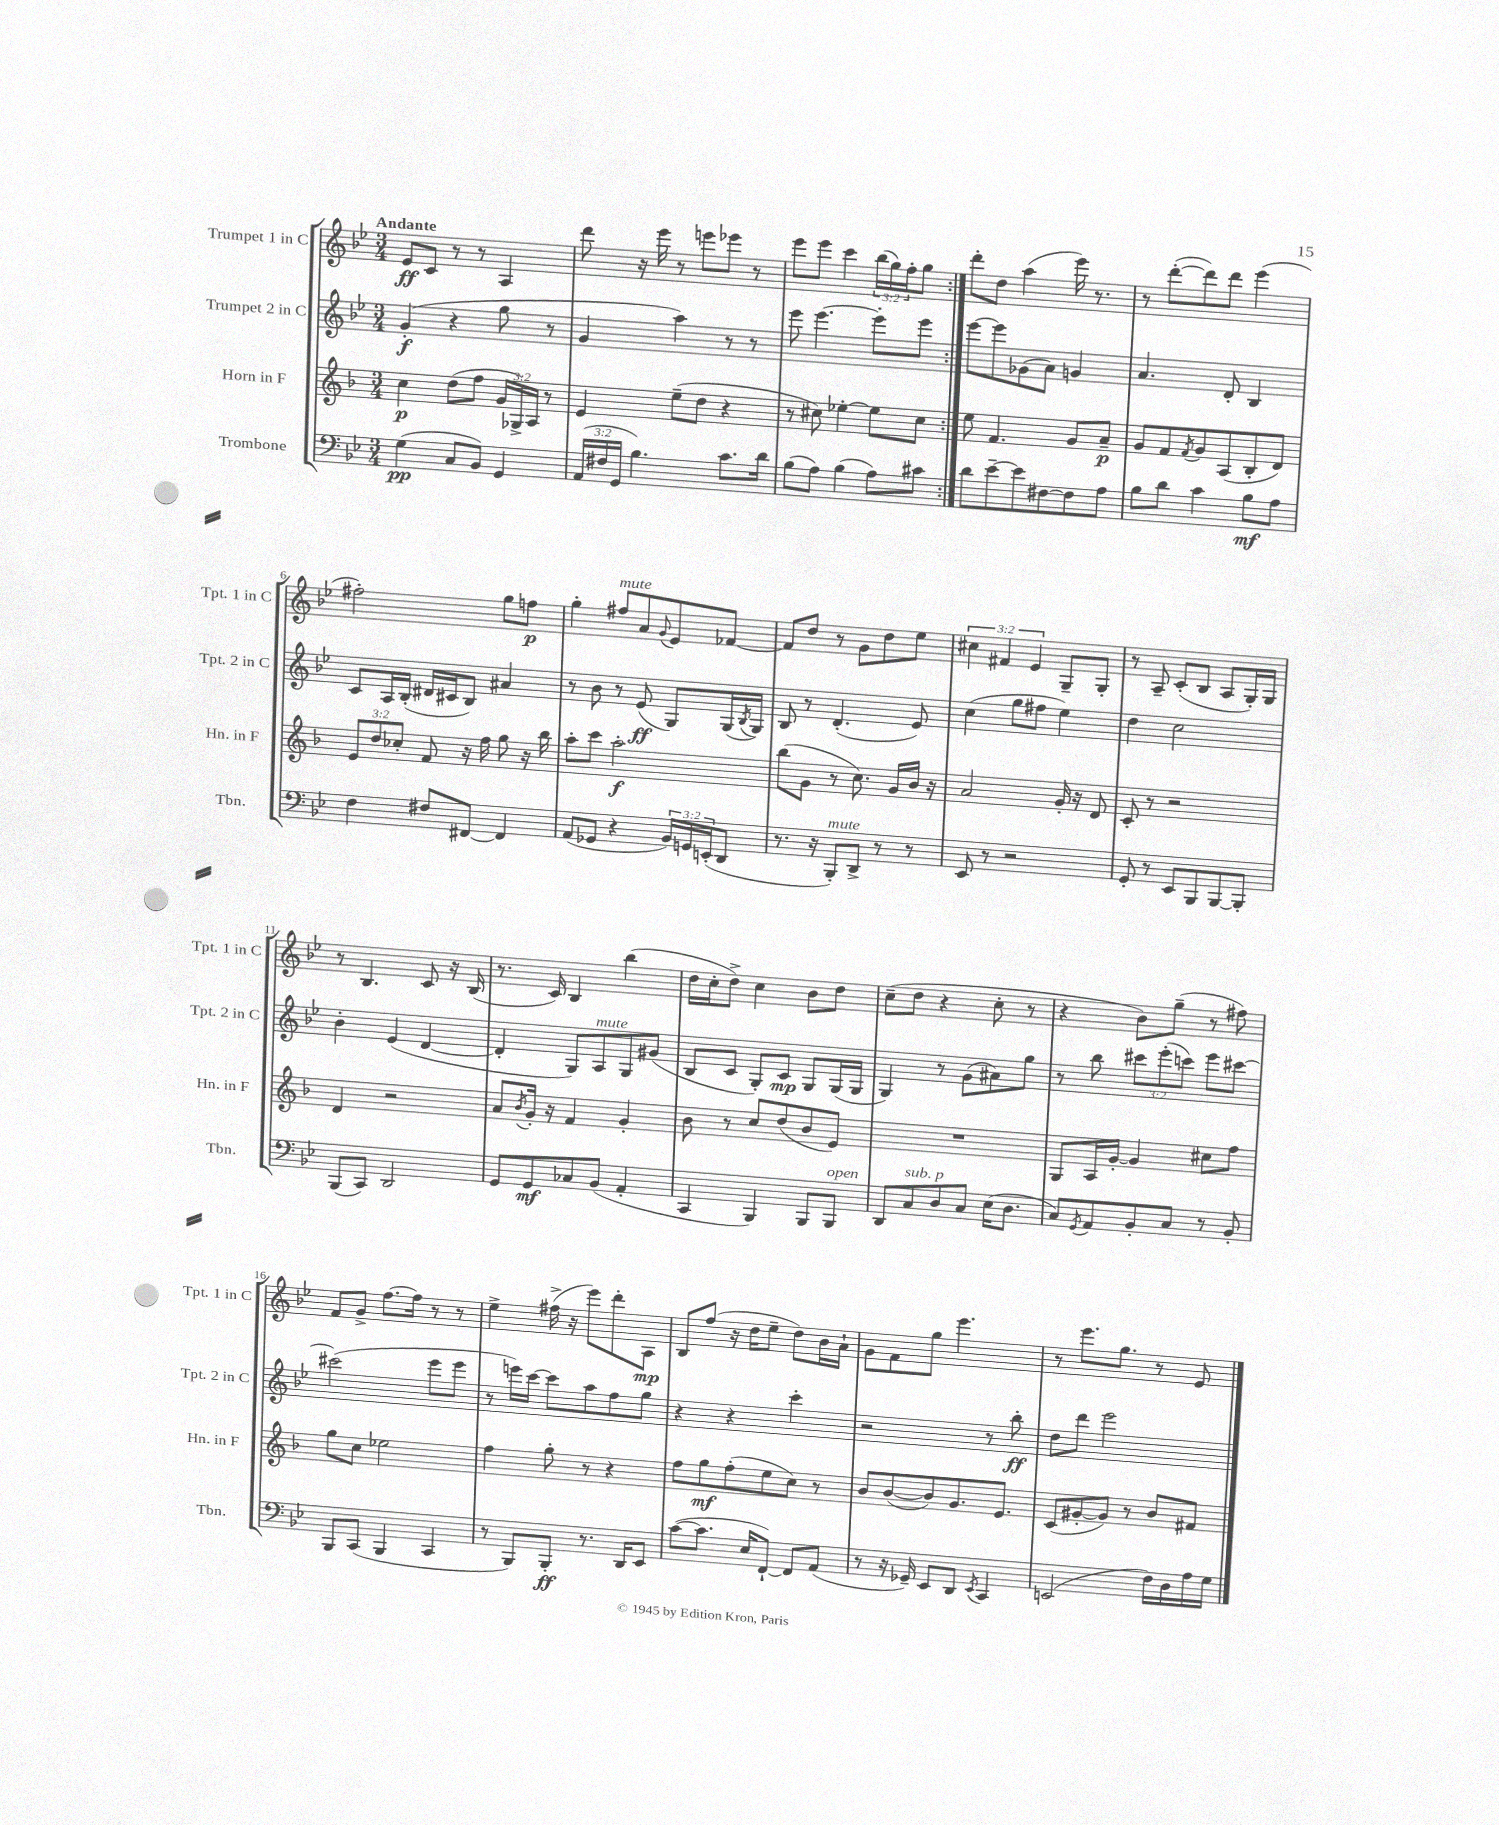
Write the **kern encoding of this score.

**kern	**kern	**kern	**kern
*staff4	*staff3	*staff2	*staff1
*clefF4	*clefG2	*clefG2	*clefG2
*k[b-e-]	*k[b-]	*k[b-e-]	*k[b-e-]
*M3/4	*M3/4	*M3/4	*M3/4
(4G	4cc	(4g'	8e-
.	.	.	8c
8C	(8dd	4r	8r
8BB-)	8ff	.	8r
4GG	24g	8gg	4A
.	24G-^)	.	.
.	24A	.	.
.	8r	8r	.
=	=	=	=
(24AA	4e	4g	8ddd
24F#	.	.	.
24GG	.	.	.
4.B-)	.	.	16r
.	.	.	16eee-
.	(8ee~	4aa)	8r
.	8dd	.	8eee
8.c	4r	8r	8eee-
.	.	8r	8r
16d	.	.	.
=	=	=	=
(8B-	8r	8eee-	8eee-
8A)	8cc#)	[4.eee-	8eee-
(4B-	[4ee-'	.	4ccc
8A)	8ee-]	8eee-']	(24bb-
.	.	.	24gg)
.	.	.	24ff'
8c#	8cc#	8eee-	8gg
=:|!	=:|!	=:|!	=:|!
8d	8ee	[8eee-	8ddd'
[8e-~	4.f	8eee-]	8dd
8e-]	.	(8g-	(4aa
[8F#	.	8a)	.
8F#]	8g	4g	16eee-)
.	.	.	8.r
8A	8a~	.	.
=	=	=	=
8B-	8g	4.a	8r
8d	8f	.	([8ddd'
.	8qf	.	.
4c	8g	.	8ddd])
.	(8A	8d'	8ddd
8B-	8B-'	4B-	(4eee-
8A	8d)	.	.
=	=	=	=
4F	12e	8c	2ff#')
.	12dd	.	.
.	.	16A	.
.	12cc-'	.	.
.	.	(16B-'	.
8F#	8f	16d#	.
.	.	16c#	.
[8FF#	16r	8B-)	.
.	16ff	.	.
4FF#]	8gg	4a#	8gg
.	16r	.	8ff
.	16bb-	.	.
=	=	=	=
(8AA	8aa'	8r	4gg'
8GG-	8ccc	8b-	.
4r	2aa'	8r	8ff#
.	.	(8e-	8a
.	.	.	8qqg
24BB-)	.	8G)	8e-
24GG	.	.	.
(24EE'	.	.	.
8DD	.	(16G	[8f-
.	.	8qB-	.
.	.	16G)	.
=	=	=	=
8.r	(8bb-	8B-	8f-]
.	8g	8r	8dd
16r	.	.	.
8BBB-')	8r	(4.d'	8r
8DD^	8.cc)	.	8g
8r	.	.	8dd
.	16g	.	.
8r	16b-	8e-)	8ee-
.	16r	.	.
=	=	=	=
8EE-	2a	(4cc	6cc#
8r	.	.	.
.	.	.	6f#
2r	.	8gg	.
.	.	.	6e-
.	.	8ff#	.
.	16g'	4ee-)	8G~
.	16r	.	.
.	8d	.	8G'
=	=	=	=
8GG'	8c'	4dd	8r
8r	8r	.	8A~
8EE-	2r	2cc	(8c'
8BBB-	.	.	8B-
[8BBB-	.	.	8A
8BBB-']	.	.	16G')
.	.	.	16G
=	=	=	=
(8BBB-	4d	4b-'	8r
8CC)	.	.	4.B-
2DD	2r	(4e-	.
.	.	[4d	8c
.	.	.	16r
.	.	.	(16B-
=	=	=	=
8GG	8a	4d']	8.r
.	8qb-	.	.
8GG	16g'	.	.
.	16r	.	16c)
8C-	4f	8G)	4B-
(8BB-	.	8A	.
4AA'	4g'	8G	(4bb-
.	.	(8g#	.
=	=	=	=
4CC	8b-	8B-	16dd
.	.	.	16cc'
.	8r	8c	8dd^)
4BBB-)	8cc	8G')	4cc
.	(8dd	8c	.
8BBB-	8b-	8G	8b-
8BBB-	8e)	(16G	8dd
.	.	16G	.
=	=	=	=
8DD	2.r	4G)	(8cc~
8C	.	.	8dd
8D	.	8r	4r
8C	.	(8g	.
(16E-	.	8a#)	8cc'
8.D	.	.	.
.	.	8gg	8r
=	=	=	=
8C)	8G	8r	4r
8qGG	.	.	.
8AA	16A	8bb-	.
.	[16g'	.	.
8BB-'	4g]	12ccc#	8b-)
.	.	(12eee-'	.
8C	.	.	(8gg~
.	.	12ccc)	.
8r	8cc#	8eee-	8r
8BB-'	8ff	[8ccc#	8ff#)
=	=	=	=
8BBB-	8gg	(2ccc#]	8f
(8CC	8cc	.	8g^
4BBB-	2ee-	.	[8.ff
.	.	.	16ff]
4CC	.	8eee-	8r
.	.	8eee-	8r
=	=	=	=
8r	4ff	8r	4ee-^
8BBB-)	.	16eee)	.
.	.	[16ccc	.
8BBB-'	8gg'	8ccc]	(16ff#^
.	.	.	16r
8.r	8r	8aa	8eee-)
.	4r	8ff	8ddd'
16DD	.	.	.
8EE-	.	8gg	8A
=	=	=	=
([8c	8ff	4r	8B-
8.c]	8gg	.	(8ff
.	(8ff'	4r	16r
16E-	.	.	16dd
[8FF`)	8ee	.	8ee-~
8FF]	8cc)	4ccc'	8dd)
(8AA	8r	.	16b-
.	.	.	16a`
=	=	=	=
8r	8b-	2r	8g
16r	([8b-	.	8f
16GG-~)	.	.	.
8EE-	8b-])	.	8gg
8DD	8.g	.	4.eee-
8qEE-	.	.	.
4CC	.	8r	.
.	8.e	.	.
.	.	8bb-'	.
=	=	=	=
(2EE	(8c	8dd	8r
.	[8g#'	8ddd	8.eee-
.	8g#])	2eee-	.
.	.	.	8.gg
.	8r	.	.
16F)	8b-	.	8r
16D	.	.	.
16A	8f#	.	8e-
16G	.	.	.
==	==	==	==
*-	*-	*-	*-
